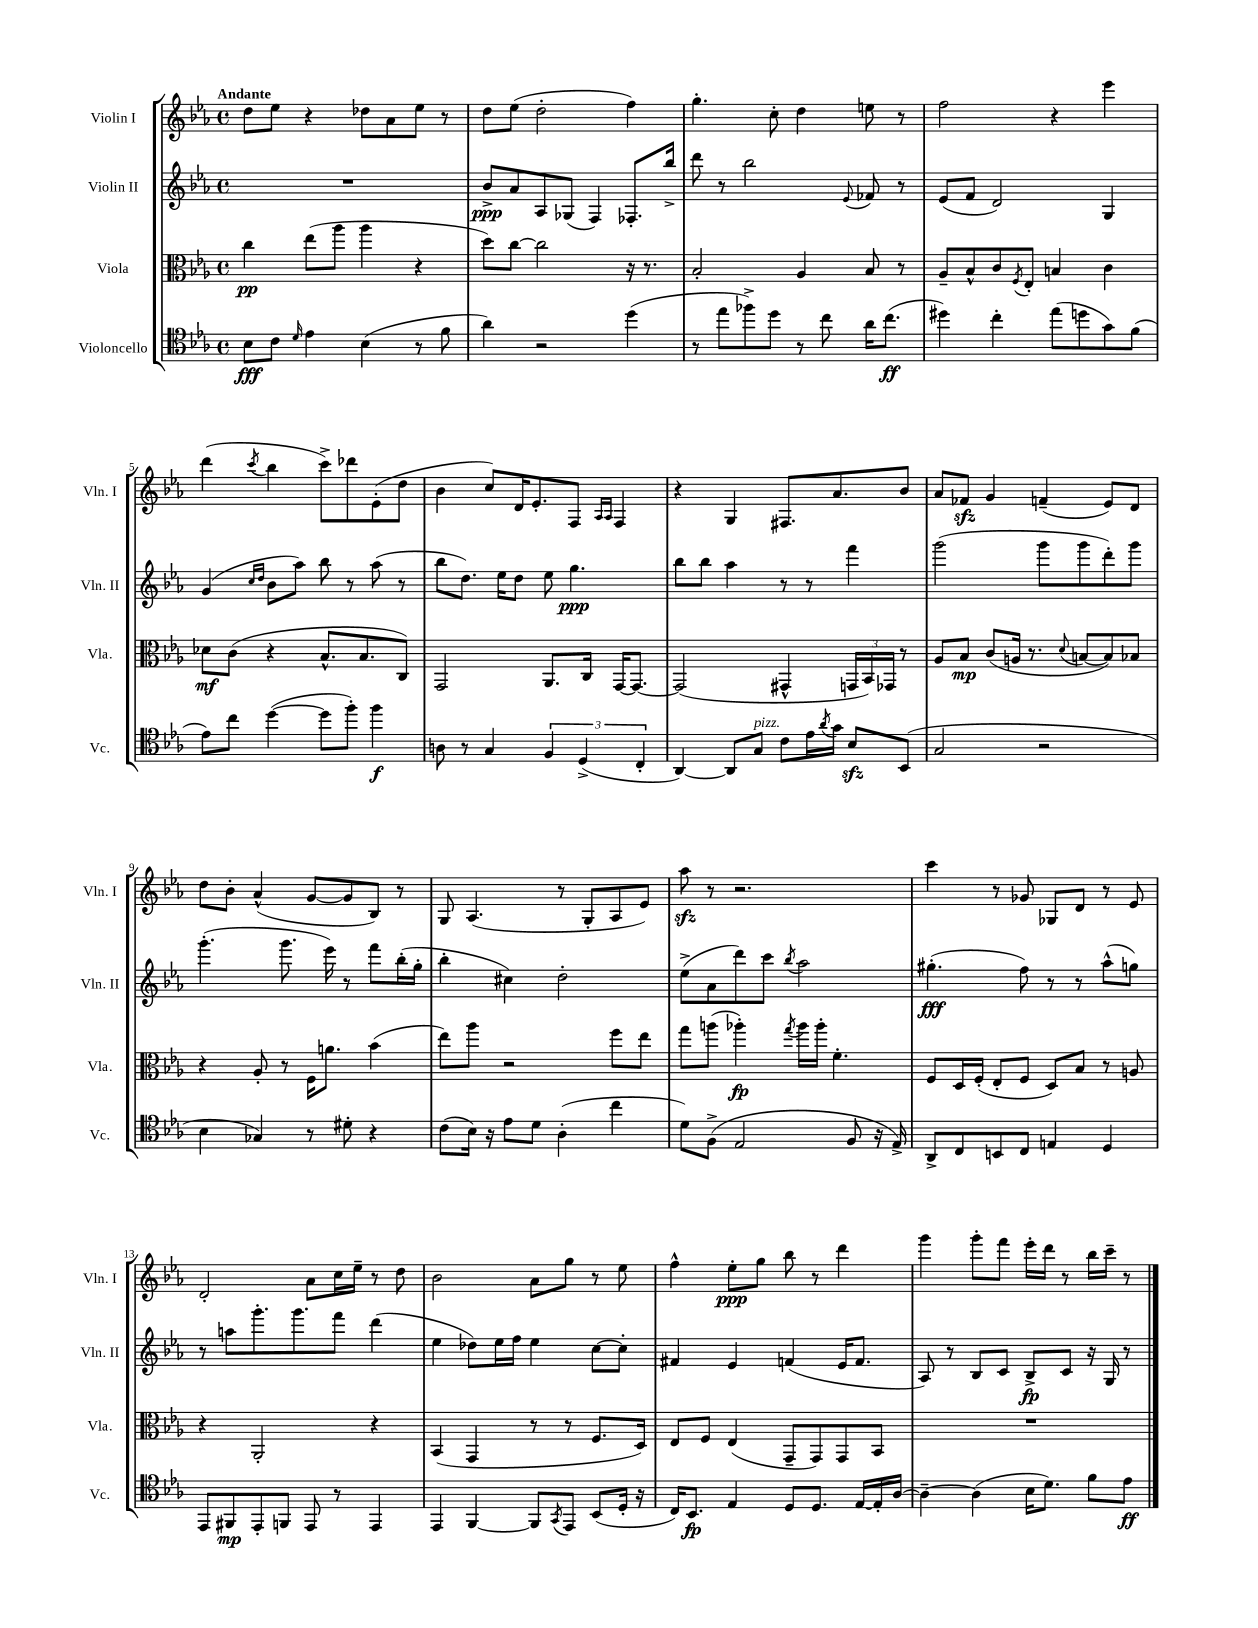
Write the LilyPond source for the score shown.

<<
\new StaffGroup <<
\new Staff = "s0" \with { instrumentName = "Violin I" shortInstrumentName = "Vln. I" } {
    \clef treble \key ees \major \defaultTimeSignature \time 4/4 \tempo "Andante"
    d''8 ees''8 r4 des''8 aes'8 ees''8 r8 |
    d''8 ees''8( d''2-. f''4) |
    g''4.-. c''8-. d''4 e''8 r8 |
    f''2 r4 ees'''4 |
    d'''4( \acciaccatura { c'''8 } bes''4 c'''8->) des'''8 ees'8-.( d''8 |
    bes'4 c''8) d'16 ees'8.-. f8 \grace { aes16 aes16 } f4 |
    r4 g4 fis8. aes'8. bes'8 |
    aes'8 fes'8\sfz g'4 f'4--( ees'8) d'8 |
    d''8 bes'8-. aes'4-^( g'8~ g'8 bes8) r8 |
    g8 aes4.( r8 g8-. aes8 ees'8) |
    aes''8\sfz r8 r2. |
    c'''4 r8 ges'8 ges8 d'8 r8 ees'8 |
    d'2-. aes'8 c''16 ees''16-- r8 d''8 |
    bes'2 aes'8 g''8 r8 ees''8 |
    f''4-^ ees''8-.\ppp g''8 bes''8 r8 d'''4 |
    g'''4 g'''8-. f'''8 ees'''16-. d'''16 r8 bes''16 c'''16-- r8 \bar "|." |
}
\new Staff = "s1" \with { instrumentName = "Violin II" shortInstrumentName = "Vln. II" } {
    \clef treble \key ees \major \defaultTimeSignature \time 4/4
    R1 |
    bes'8->\ppp aes'8 aes8 ges8( f4) fes8.-. bes''16-> |
    d'''8 r8 bes''2 \appoggiatura { ees'8 } fes'8 r8 |
    ees'8( f'8 d'2) g4 |
    g'4( \grace { c''16 d''16 } bes'8 aes''8) bes''8 r8 aes''8( r8 |
    bes''8 d''8.) ees''16 d''8 ees''8 g''4.\ppp |
    bes''8 bes''8 aes''4 r8 r8 f'''4 |
    g'''2( g'''8 g'''8 d'''8-.) g'''8 |
    g'''4.-.( g'''8. ees'''16) r8 f'''8 bes''16-.( g''16-. |
    bes''4-. cis''4) d''2-. |
    ees''8->( aes'8 d'''8) c'''8 \acciaccatura { bes''8 } aes''2 |
    gis''4.-.\fff( f''8) r8 r8 aes''8-^( g''8) |
    r8 a''8 g'''8.-. g'''8. f'''8 d'''4( |
    ees''4 des''8) ees''16 f''16 ees''4 c''8~ c''8-. |
    fis'4 ees'4 f'4( ees'16 f'8. |
    aes8) r8 bes8 c'8 bes8->\fp c'8 r16 g16 r8 \bar "|." |
}
\new Staff = "s2" \with { instrumentName = "Viola" shortInstrumentName = "Vla." } {
    \clef alto \key ees \major \defaultTimeSignature \time 4/4
    c''4\pp ees''8( aes''8 aes''4 r4 |
    d''8) c''8~ c''2 r16 r8. |
    bes2-. aes4 bes8 r8 |
    aes8-- bes8-^ c'8 \acciaccatura { f8 } ees8-. b4 c'4 |
    des'8\mf c'8( r4 bes8.-^ bes8. c8) |
    g,2 aes,8. c16 g,16~ g,8.~ |
    g,2( gis,4-^ \tuplet 3/2 { g,16 bes,16) ges,16 } r8 |
    aes8 bes8\mp c'8( a16 r8. \appoggiatura { d'8 } b8~ b8) bes8 |
    r4 aes8-. r8 f16 a'8. bes'4( |
    ees''8) aes''8 r2 f''8 ees''8 |
    g''8 a''8( aes''4-.\fp) \acciaccatura { g''8 } aes''16 aes''16-. f'4.-. |
    f8 d16 f16-.( ees8-. f8 d8) bes8 r8 a8 |
    r4 aes,2-. r4 |
    bes,4( g,4 r8 r8 f8. d16) |
    ees8 f8 ees4( g,8-- g,8) g,8 bes,8 |
    R1 \bar "|." |
}
\new Staff = "s3" \with { instrumentName = "Violoncello" shortInstrumentName = "Vc." } {
    \clef tenor \key ees \major \defaultTimeSignature \time 4/4
    bes8\fff c'8 \grace { d'16 } ees'4 bes4( r8 f'8 |
    aes'4) r2 d''4( |
    r8 ees''8 fes''8->) d''8 r8 c''8 aes'16 c''8.\ff( |
    dis''4) c''4-. ees''8( d''8 g'8) f'8( |
    ees'8) c''8 d''4~( d''8 f''8-.) f''4\f |
    a8 r8 g4 \tuplet 3/2 { f4 d4->( c4-. } |
    aes,4~) aes,8 g8^\markup { \italic "pizz." } c'8 ees'16 \acciaccatura { aes'8 } g'16 bes8\sfz bes,8( |
    g2 r2 |
    bes4 ges4) r8 dis'8-. r4 |
    c'8( bes16) r16 ees'8 d'8 aes4-.( c''4 |
    d'8) f8->( ees2 f8 r16 ees16->) |
    aes,8-> c8 b,8 c8 e4 d4 |
    ees,8 fis,8\mp ees,8-. f,8 ees,8 r8 ees,4 |
    ees,4 f,4~ f,8 \acciaccatura { g,8 } ees,8 bes,8( d16-. r16 |
    c16) bes,8.\fp ees4 d8 d8. ees16~ ees16-. aes16~ |
    aes4~-- aes4( bes16 d'8.) f'8 ees'8\ff \bar "|." |
}
>>
>>
